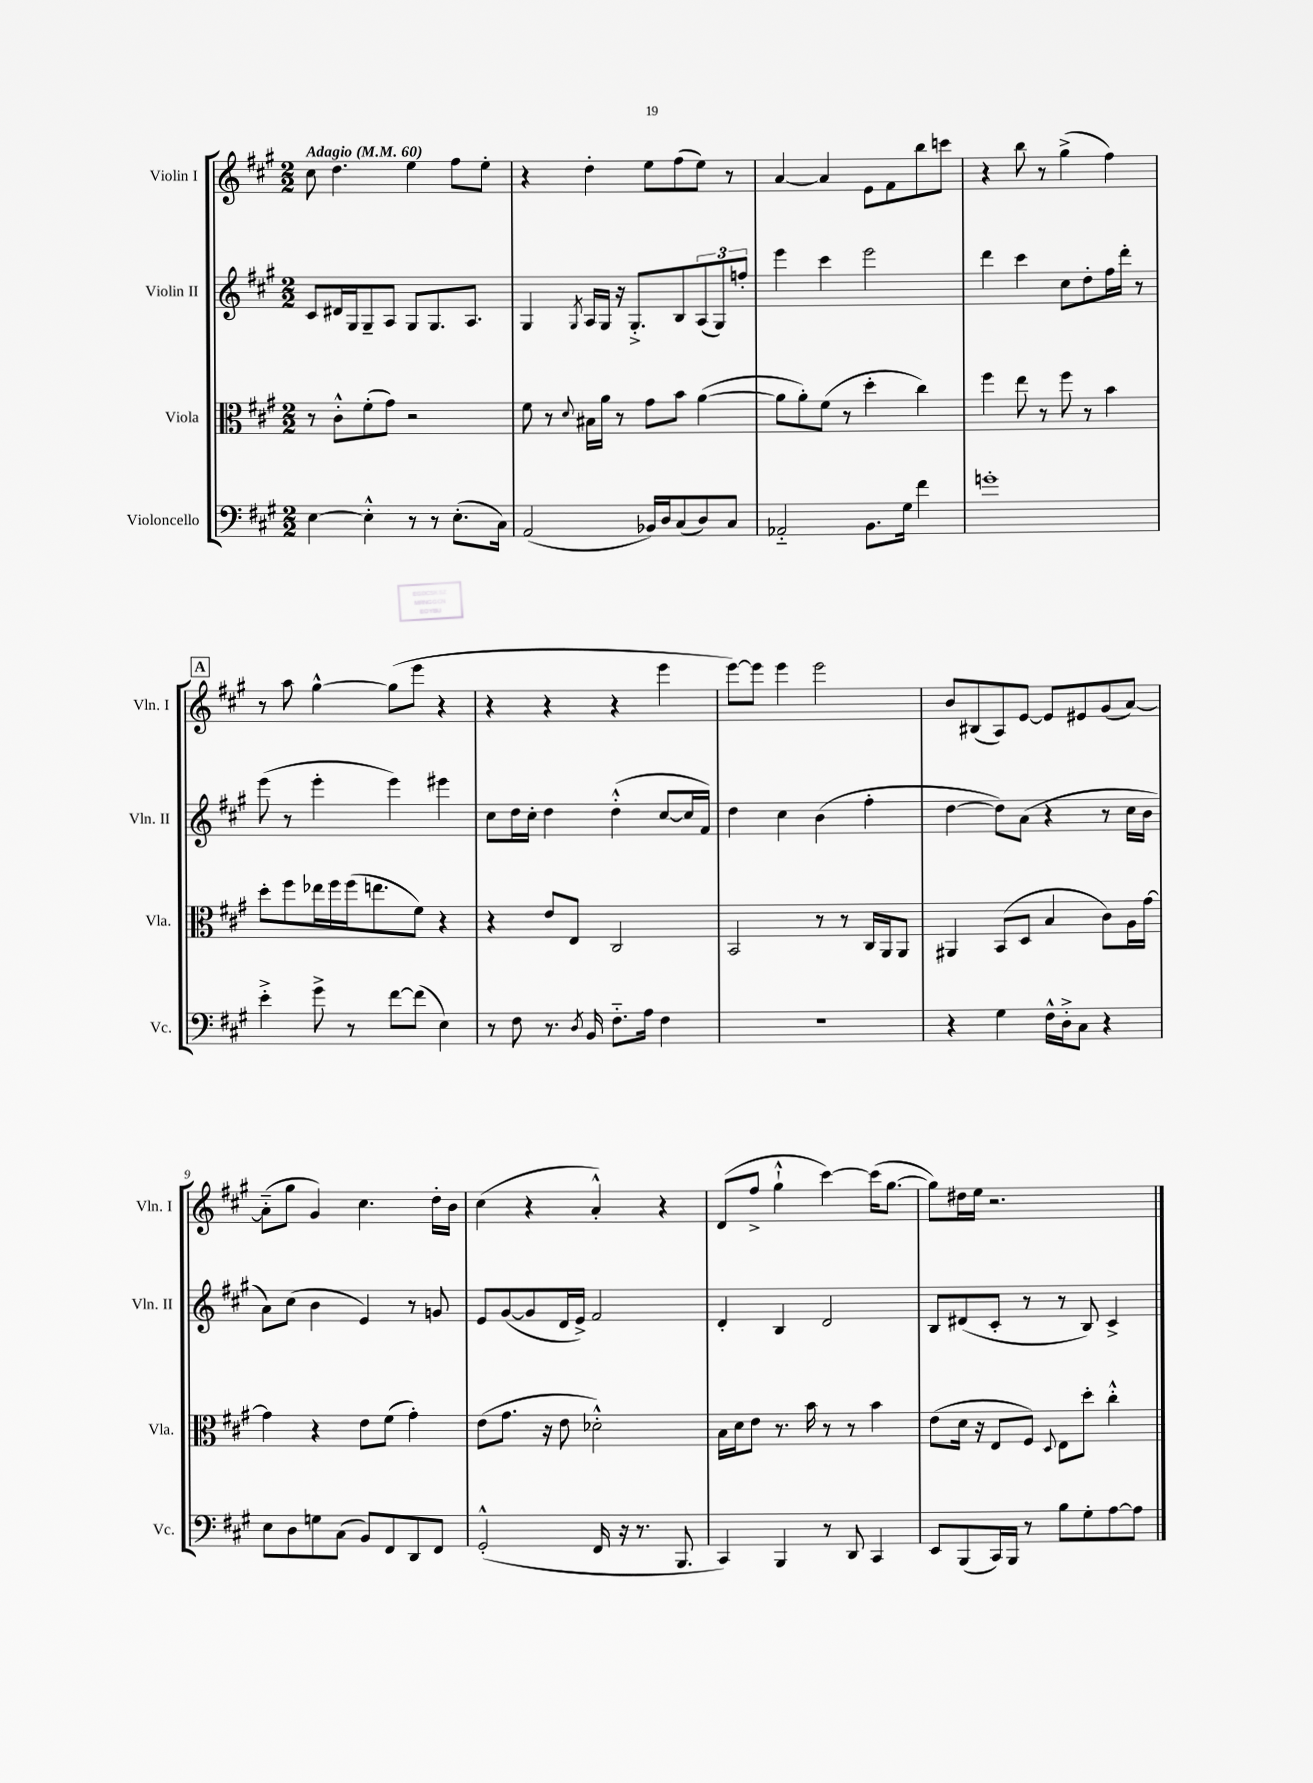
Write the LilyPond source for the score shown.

<<
\new StaffGroup <<
\new Staff = "s0" \with { instrumentName = "Violin I" shortInstrumentName = "Vln. I" } {
    \clef treble \key a \major \numericTimeSignature \time 2/2 \tempo "Adagio" 4 = 60
    cis''8 d''4. e''4 fis''8 e''8-. |
    r4 d''4-. e''8 fis''8( e''8) r8 |
    a'4~ a'4 e'8 fis'8 b''8 c'''8 |
    r4 b''8 r8 gis''4->( fis''4) |
    \mark \markup { \box "A" } r8 a''8 gis''4~-^ gis''8( e'''8 r4 |
    r4 r4 r4 e'''4 |
    e'''8~) e'''8 e'''4 e'''2 |
    b'8 bis8( a8) e'8~ e'8 eis'8 gis'8( a'8~) |
    a'8-_( gis''8 gis'4) cis''4. d''16-. b'16 |
    cis''4( r4 a'4-.-^) r4 |
    d'8( fis''8-> gis''4-!-^ cis'''4~) cis'''16( gis''8.~ |
    gis''8) dis''16 e''16 r2. \bar "|." |
}
\new Staff = "s1" \with { instrumentName = "Violin II" shortInstrumentName = "Vln. II" } {
    \clef treble \key a \major \numericTimeSignature \time 2/2
    cis'8 dis'16 gis16 gis8-- a8 gis8 gis8. a8. |
    gis4 \acciaccatura { gis8 } a16 gis16 r16 gis8.-.-> b8 \tuplet 3/2 { a8( gis8) f''8-. } |
    e'''4 cis'''4 e'''2 |
    d'''4 cis'''4 cis''8 d''8-. fis''16 d'''16-. r8 |
    \mark \markup { \box "A" } e'''8( r8 e'''4-. e'''4) eis'''4 |
    cis''8 d''16 cis''16-. d''4 d''4-.-^( cis''8~ cis''16 fis'16) |
    d''4 cis''4 b'4( fis''4-. |
    d''4~ d''8) a'8( r4 r8 cis''16 b'16 |
    a'8) cis''8( b'4 e'4) r8 g'8 |
    e'8 gis'8~( gis'8 d'16 e'16->) fis'2 |
    d'4-. b4 d'2 |
    b8 dis'8( cis'8-. r8 r8 b8) cis'4-> \bar "|." |
}
\new Staff = "s2" \with { instrumentName = "Viola" shortInstrumentName = "Vla." } {
    \clef alto \key a \major \numericTimeSignature \time 2/2
    r8 cis'8-.-^ fis'8-.( gis'8) r2 |
    fis'8 r8 \appoggiatura { d'8 } bis16 a'16 r8 gis'8 b'8 a'4~( |
    a'8 a'8-.) fis'8( r8 d''4-. cis''4) |
    fis''4 e''8 r8 fis''8 r8 b'4 |
    \mark \markup { \box "A" } d''8-. fis''8 ees''16 fis''16 fis''16( e''8. fis'8) r4 |
    r4 e'8 e8 cis2 |
    b,2 r8 r8 cis16 a,16 a,8 |
    ais,4 b,8( d8 b4 cis'8) a16 gis'16~ |
    gis'4 r4 e'8 fis'8( gis'4-.) |
    e'8( gis'8. r16 e'8 des'2-.-^) |
    b16 d'16 e'8 r8. b'16 r8 r8 b'4 |
    e'8( d'16 r16 e8 fis8) \appoggiatura { d8 } e8 d''8-. cis''4-.-^ \bar "|." |
}
\new Staff = "s3" \with { instrumentName = "Violoncello" shortInstrumentName = "Vc." } {
    \clef bass \key a \major \numericTimeSignature \time 2/2
    e4~ e4-.-^ r8 r8 e8.-.( cis16) |
    a,2( bes,16) d16 cis8( d8) cis8 |
    aes,2-_ b,8. gis16 fis'4 |
    g'1-. |
    \mark \markup { \box "A" } e'4-.-> gis'8-> r8 fis'8~ fis'8( e4) |
    r8 fis8 r8. \acciaccatura { d8 } b,16 fis8.-_ a16 fis4 |
    R1 |
    r4 gis4 fis16-^ d16-.-> cis8 r4 |
    e8 d8 g8 cis8( b,8) fis,8 d,8 fis,8 |
    gis,2-.-^( fis,16 r16 r8. b,,8. |
    cis,4) b,,4 r8 d,8 cis,4 |
    e,8 b,,8( cis,16) b,,16 r8 b8 gis8-. a8~ a8 \bar "|." |
}
>>
>>
